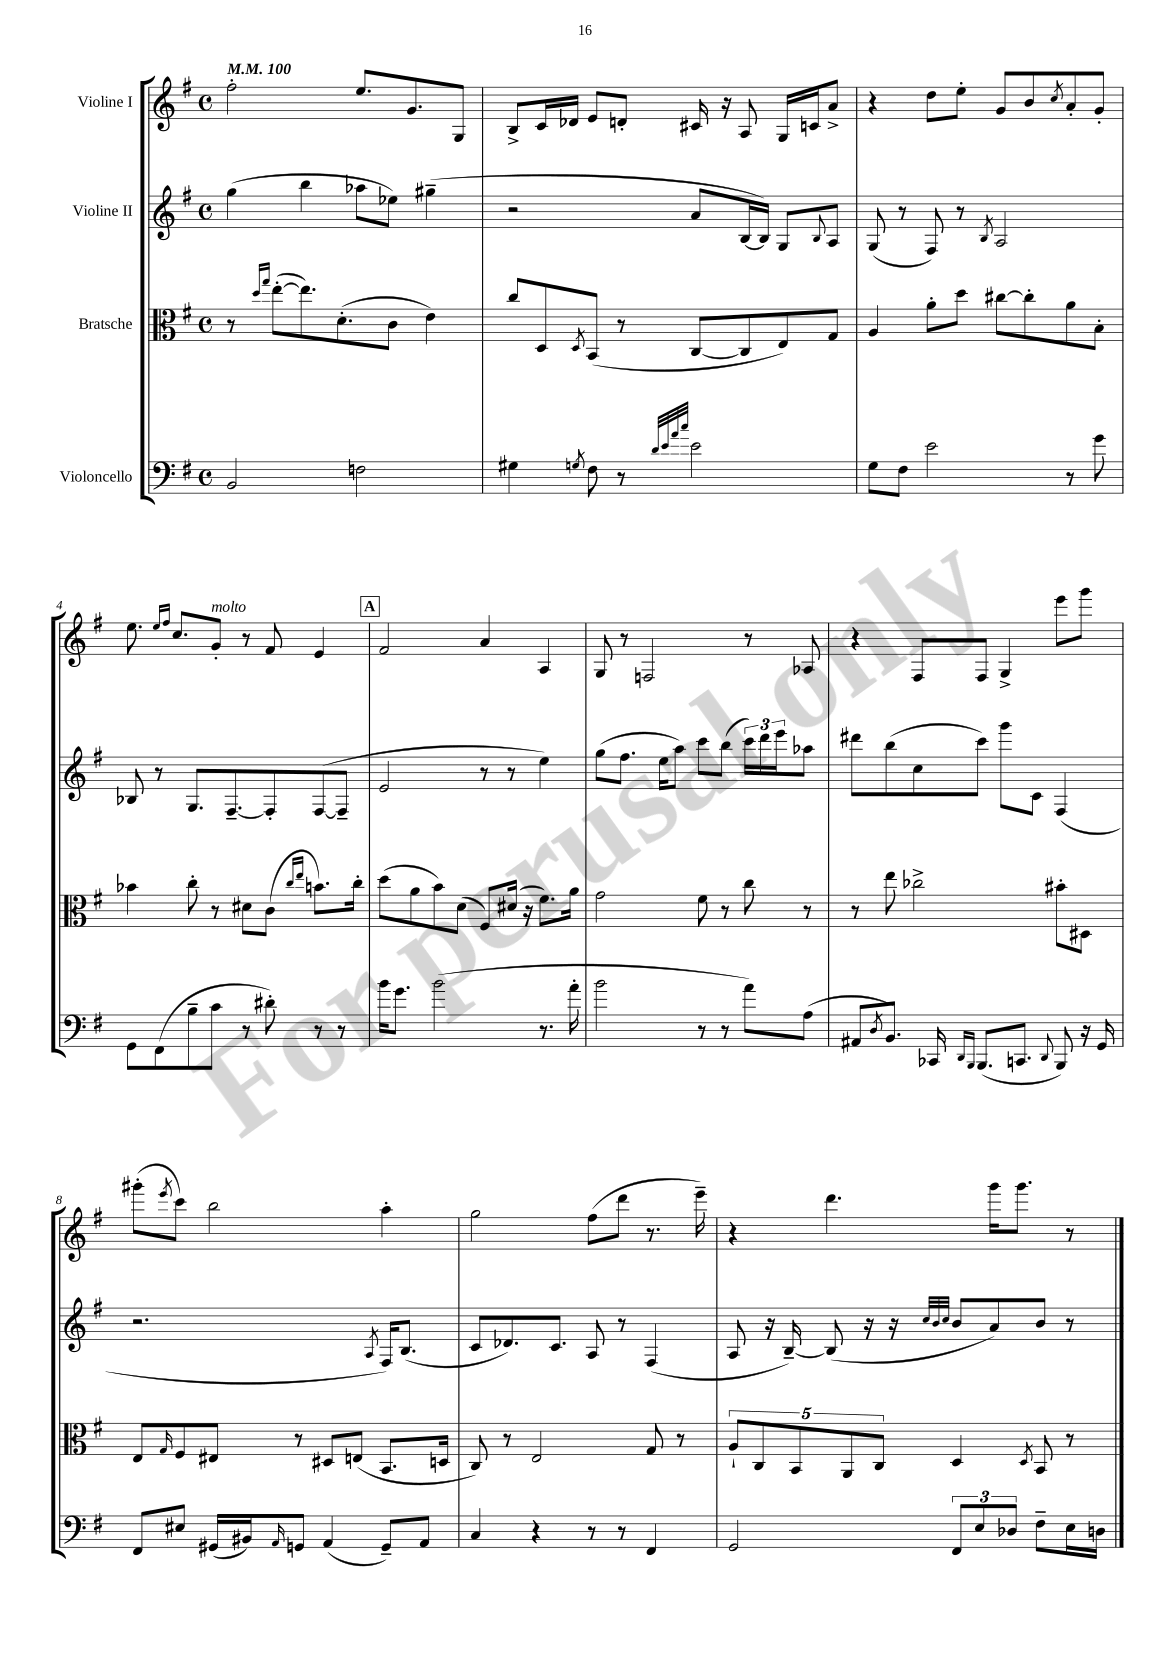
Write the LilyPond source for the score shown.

<<
\new StaffGroup <<
\new Staff = "s0" \with { instrumentName = "Violine I" } {
    \clef treble \key g \major \defaultTimeSignature \time 4/4 \tempo 4 = 100
    fis''2-. e''8. g'8. g8 |
    b8-> c'16 des'16 e'8 d'8-. cis'16 r16 a8 g16 c'16 a'8-> |
    r4 d''8 e''8-. g'8 b'8 \acciaccatura { c''8 } a'8-. g'8-. |
    e''8. \grace { e''16 fis''16 } c''8. g'8-.^\markup { \italic "molto" } r8 fis'8 e'4 |
    \mark \markup { \box "A" } fis'2 a'4 a4 |
    g8 r8 f2 r8 aes8 |
    r4 fis8 fis8 g4-> e'''8 g'''8 |
    gis'''8-.( \acciaccatura { e'''8 } c'''8) b''2 a''4-. |
    g''2 fis''8( d'''8 r8. e'''16--) |
    r4 d'''4. g'''16 g'''8. r8 \bar "|." |
}
\new Staff = "s1" \with { instrumentName = "Violine II" } {
    \clef treble \key g \major \defaultTimeSignature \time 4/4
    g''4( b''4 aes''8 ees''8) gis''4--( |
    r2 a'8 b16~ b16) g8 \appoggiatura { b8 } a8 |
    g8( r8 fis8) r8 \acciaccatura { b8 } a2 |
    bes8 r8 g8. fis8.~-- fis8-. fis8~( fis8-- |
    \mark \markup { \box "A" } e'2 r8 r8 e''4) |
    g''8( fis''8. e''16 a''8) c'''8 b''8( \tuplet 3/2 { c'''16) d'''16 e'''16 } aes''8 |
    dis'''8 b''8( c''8 c'''8) g'''8 c'8 fis4( |
    r2. \acciaccatura { a8 } fis16) b8.( |
    c'8 des'8.) c'8. a8 r8 fis4( |
    a8 r16 b16~--) b8( r16 r16 \grace { c''32 b'32 c''32 } b'8 a'8) b'8 r8 \bar "|." |
}
\new Staff = "s2" \with { instrumentName = "Bratsche" } {
    \clef alto \key g \major \defaultTimeSignature \time 4/4
    r8 \grace { d''16 g''16 } e''8~-.( e''8.) d'8.-.( c'8 e'4) |
    c''8 d8 \acciaccatura { d8 } b,8( r8 c8~ c8 e8) g8 |
    a4 a'8-. d''8 cis''8~ cis''8-. a'8 b8-. |
    bes'4 c''8-. r8 dis'8 c'8( \grace { c''16 e''16 } b'8.) c''16-. |
    \mark \markup { \box "A" } d''8( a'8 b'8) d'8( fis8) dis'16( r16 fis'8.) a'16 |
    g'2 fis'8 r8 c''8 r8 |
    r8 e''8 ces''2-> bis'8-. dis8 |
    e8 \grace { g16 } fis8 eis8 r8 dis8 e8( b,8. d16 |
    c8) r8 e2 g8 r8 |
    \tuplet 5/4 { a8-! c8 b,8 a,8 c8 } d4 \acciaccatura { d8 } b,8 r8 \bar "|." |
}
\new Staff = "s3" \with { instrumentName = "Violoncello" } {
    \clef bass \key g \major \defaultTimeSignature \time 4/4
    b,2 f2 |
    gis4 \acciaccatura { g8 } fis8 r8 \grace { d'32 e'32 a'32 c''32 } e'2 |
    g8 fis8 e'2 r8 g'8 |
    g,8 fis,8( b8-- c'8 r8 dis'8-.) r8 r8 |
    \mark \markup { \box "A" } b'16 g'8. b'2( r8. a'16-. |
    b'2 r8 r8 a'8) a8( |
    ais,8 \acciaccatura { d8 } b,8.) ces,16 \grace { d,16 b,,16 } b,,8.( c,8. \appoggiatura { d,8 } b,,8) r16 g,16 |
    fis,8 eis8 gis,16( bis,16) \grace { a,16 } g,8 a,4( g,8--) a,8 |
    c4 r4 r8 r8 fis,4 |
    g,2 \tuplet 3/2 { fis,8 e8 des8 } fis8-- e16 d16 \bar "|." |
}
>>
>>
